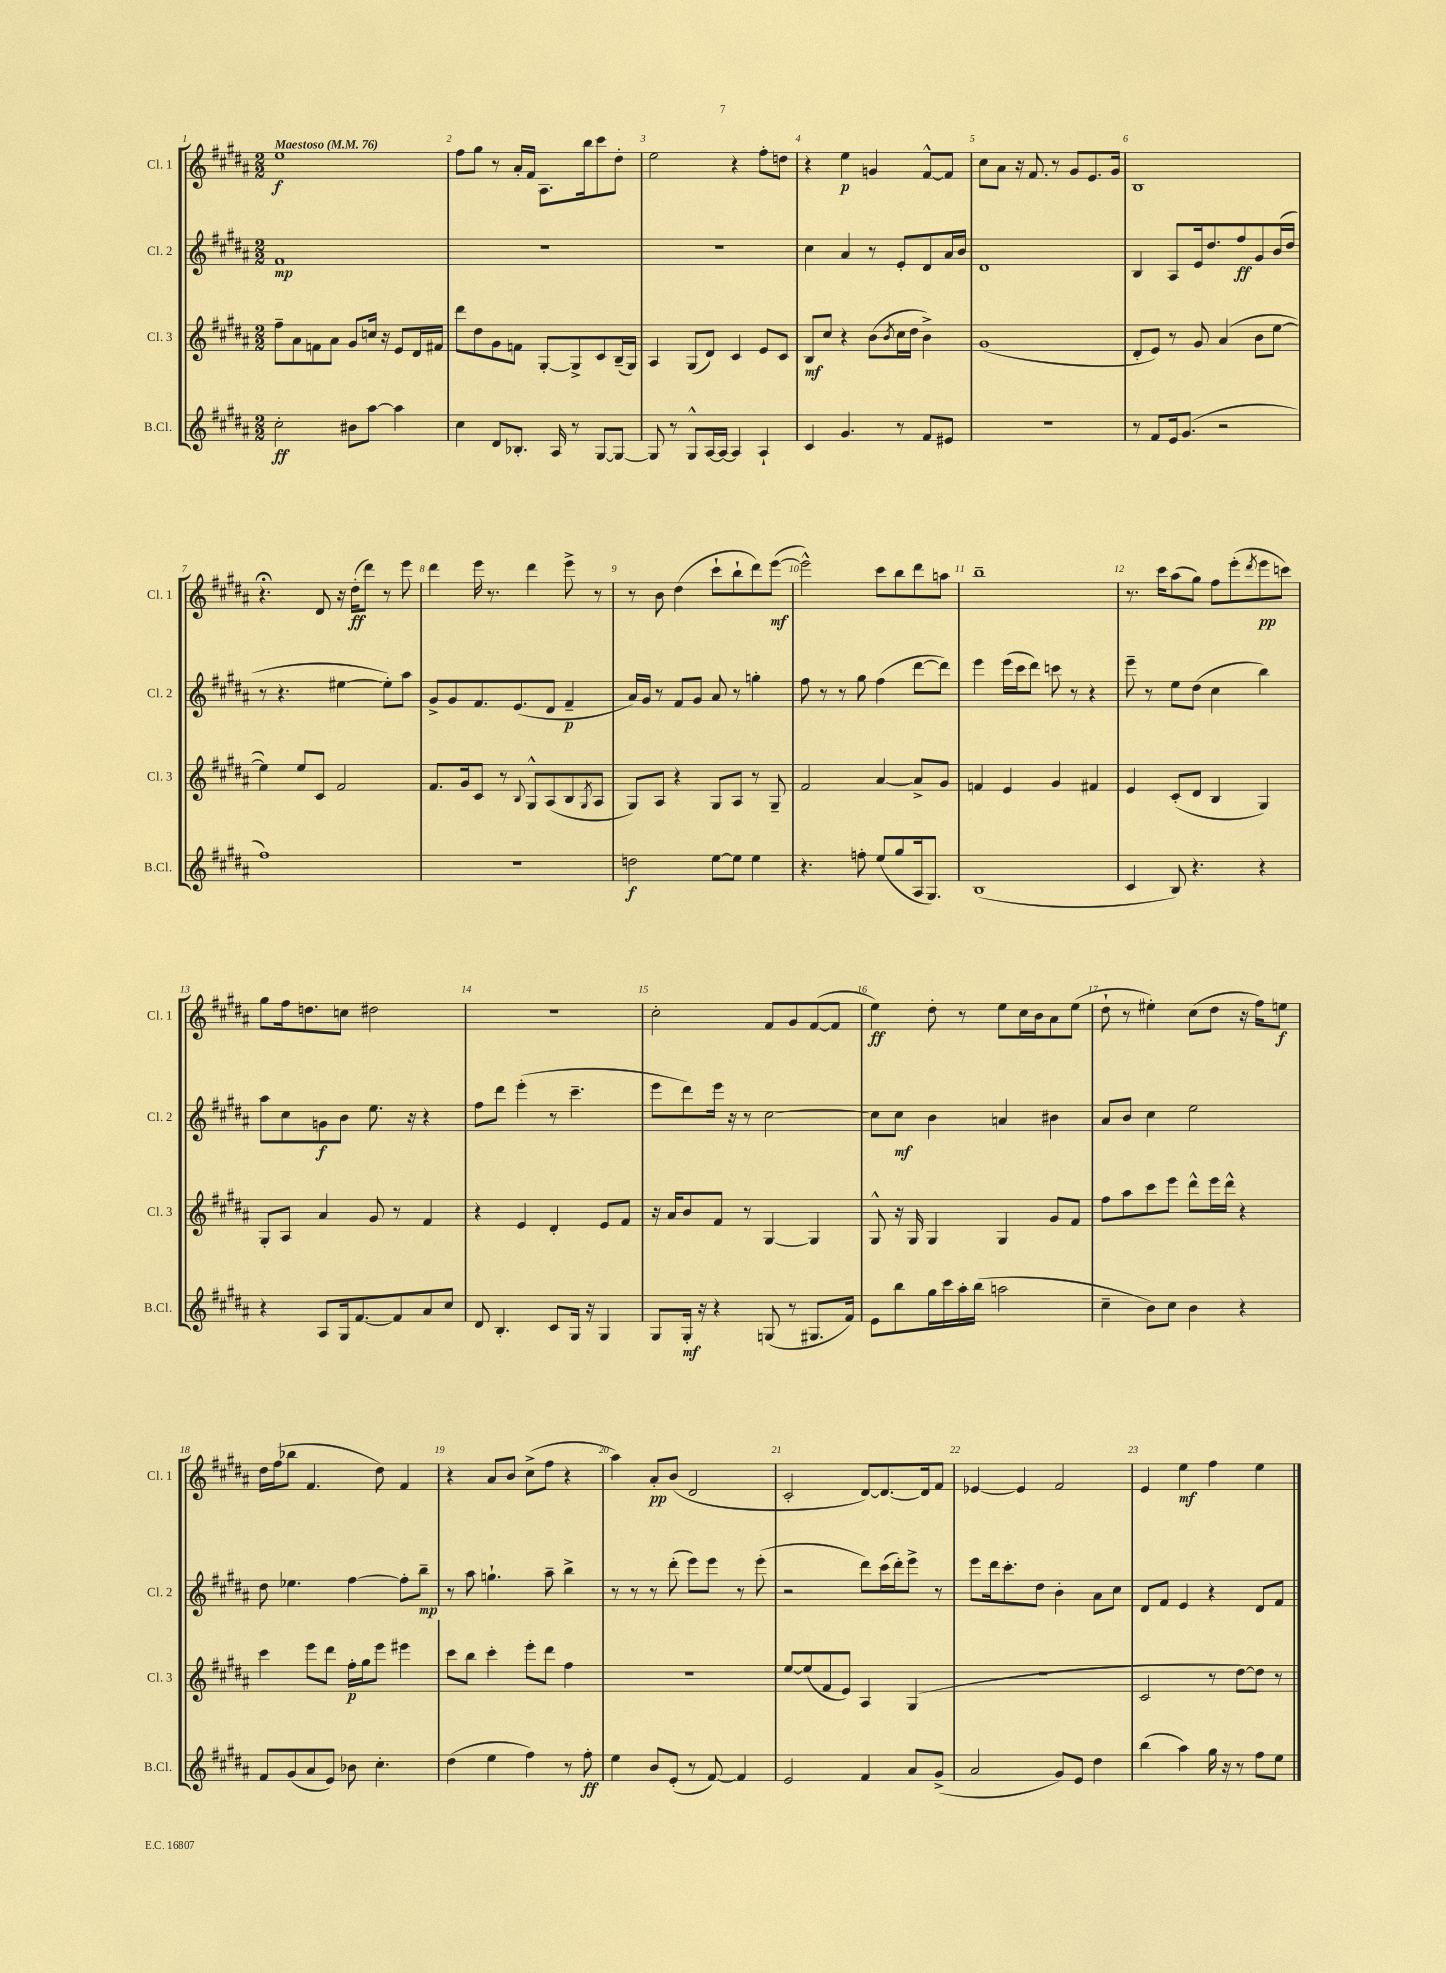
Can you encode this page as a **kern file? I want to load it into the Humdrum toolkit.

**kern	**kern	**kern	**kern
*staff4	*staff3	*staff2	*staff1
*clefG2	*clefG2	*clefG2	*clefG2
*k[f#c#g#d#a#]	*k[f#c#g#d#a#]	*k[f#c#g#d#a#]	*k[f#c#g#d#a#]
*M2/2	*M2/2	*M2/2	*M2/2
*MM76	*MM76	*MM76	*MM76
2cc#'	8ff#~	1f#	1ee
.	8a#	.	.
.	8f	.	.
.	8a#	.	.
8b#	8g#	.	.
[8aa#	16cc	.	.
.	16r	.	.
4aa#]	8e	.	.
.	16d#	.	.
.	16f#	.	.
=	=	=	=
4cc#	8ddd#	1r	8ff#
.	8dd#	.	8gg#
8d#	8g#	.	8r
8.B-'	8f	.	16a#'
.	.	.	16f#
.	[8G#'	.	8.A#
16A#	.	.	.
8r	8G#^]	.	.
.	.	.	16bb
[8G#	8c#	.	8ccc#
8G#_	(16B~	.	8dd#'
.	16G#)	.	.
=	=	=	=
8G#]	4A#	1r	2ee
8r	.	.	.
8G#^^	(8G#	.	.
[16A#	8d#)	.	.
16A#_	.	.	.
4A#]	4c#	.	4r
4A#`	8e	.	8ff#'
.	8c#	.	8dd
=	=	=	=
4c#	8B	4cc#	4r
.	8cc#	.	.
4.g#	4r	4a#	4ee
.	(8b	8r	4g
.	8qb	.	.
8r	16cc#	8e'	.
.	16dd#	.	.
8f#	4b^)	8d#	[8f#^^
8e#	.	16a#	8f#]
.	.	16b	.
=	=	=	=
1r	(1g#	1d#	8cc#
.	.	.	8a#
.	.	.	16r
.	.	.	8.f#
.	.	.	8r
.	.	.	8g#
.	.	.	8.e
.	.	.	16g#
=	=	=	=
8r	8d#'	4B	1B
8f#	8e)	.	.
16e	8r	8A#	.
(8.g#	.	.	.
.	8g#	16e	.
.	.	8.dd#	.
2r	(4a#	.	.
.	.	8ff#	.
.	8b	8g#	.
.	[8ee	(16b	.
.	.	16dd#	.
=	=	=	=
1ff#)	4ee])	8r	4.r;
.	.	4.r	.
.	8ee	.	.
.	8c#	.	8d#
.	2f#	[4ee#	16r
.	.	.	(16dd#'
.	.	.	8ddd#)
.	.	8ee#'])	8r
.	.	8aa#	8eee
=	=	=	=
1r	8.f#	8g#^	4ddd#
.	.	8g#	.
.	16g#	.	.
.	8c#	8.f#	16eee
.	.	.	8.r
.	8r	.	.
.	.	(8.e	.
.	8qqB	.	.
.	8G#^^	.	4ddd#
.	(8A#	8d#	.
.	8B	4f#~	8eee^
.	8qG#	.	.
.	8A#	.	8r
=	=	=	=
2dd	8G#)	16a#)	8r
.	.	16g#	.
.	8A#	8r	8b
.	4r	8f#	(4dd#
.	.	8g#	.
[8ee	8G#	8a#	8ccc#`
8ee]	8A#	8r	8bb`
4ee	8r	4gg'	8ddd#)
.	8G#~	.	([8eee
=	=	=	=
4.r	2f#	8ff#	2eee^^])
.	.	8r	.
.	.	8r	.
8ff'	.	8gg#	.
(8ee	[4a#	(4ff#	8ccc#
8gg#	.	.	8bb
16A#	8a#^]	[8ddd#	8ddd#
8.G#)	.	.	.
.	8g#	8ddd#])	8aa
=	=	=	=
(1B	4f	4eee	1bb~
.	4e	(16eee	.
.	.	16ccc#	.
.	.	8ddd#)	.
.	4g#	8ccc	.
.	.	8r	.
.	4f#	4r	.
=	=	=	=
4c#	4e	8eee~	8.r
.	.	8r	.
.	.	.	16ccc#
8B)	(8c#'	8ee	(8aa#
4.r	8d#	(8dd#	8gg#)
.	4B	4cc#	8ff#
.	.	.	(8eee'
.	.	.	8qddd#
4r	4G#)	4bb)	8eee
.	.	.	8ccc)
=	=	=	=
4r	8G#'	8aa#	8gg#
.	8A#	8cc#	16ff#
.	.	.	8.dd
8A#	4a#	8g	.
16G#	.	8b	8cc
[8.f#	.	.	.
.	8g#	8.ee	2dd#
8f#]	8r	.	.
.	.	16r	.
8a#	4f#	4r	.
8cc#	.	.	.
=	=	=	=
8d#	4r	8ff#	1r
4.B'	.	8ddd#	.
.	4e	(4eee'	.
8c#	4d#'	8r	.
16G#	.	4.ccc#~	.
16r	.	.	.
4G#	8e	.	.
.	8f#	.	.
=	=	=	=
8G#	16r	8eee	2cc#'
.	16a#	.	.
16G#'	8b	8ddd#)	.
16r	.	.	.
4r	8f#	16eee	.
.	.	16r	.
.	8r	8r	.
(8G	[4G#	[2cc#	8f#
8r	.	.	8g#
8.G#	4G#]	.	([8f#
.	.	.	8f#]
16f#)	.	.	.
=	=	=	=
8e	8G#^^	8cc#]	4ee)
8bb	16r	8cc#	.
.	16G#	.	.
16gg#	4G#	4b	8dd#'
16ccc#	.	.	.
16aa#'	.	.	8r
(16bb	.	.	.
2aa	4G#	4a	8ee
.	.	.	16cc#
.	.	.	16b
.	8g#	4b#	8a#
.	8f#	.	(8ee
=	=	=	=
4cc#~	8ff#	8a#	8dd#`
.	8aa#	8b	8r
8b)	8ccc#	4cc#	4ee#')
8cc#	8eee	.	.
4b	8ddd#^^	2ee	(8cc#
.	16eee	.	8dd#
.	16ddd#^^	.	.
4r	4r	.	16r
.	.	.	16ff#)
.	.	.	8ee
=	=	=	=
8f#	4ccc#	8dd#	16dd#
.	.	.	(16ff#
(8g#	.	4.ee-	8bb-
8a#	8eee	.	4.f#
8e)	8ddd#	.	.
8b-	16ff#'	[4ff#	.
.	16gg#	.	.
4.cc#'	8eee	.	8dd#)
.	4eee#	8ff#']	4f#
.	.	8bb~	.
=	=	=	=
(4dd#	8ccc#	8r	4r
.	8bb	8aa#	.
4ee	4ccc#'	4.gg`	8a#
.	.	.	8b
4ff#)	8eee'	.	(8cc#^
.	8ddd#	8aa#~	8ff#
8r	4ff#	4bb^	4r
8ff#'	.	.	.
=	=	=	=
4ee	1r	8r	4aa#)
.	.	8r	.
8b	.	8r	8a#'
(8e'	.	(8ddd#'	(8b
8r	.	8eee)	2d#
[8f#)	.	8eee	.
4f#]	.	8r	.
.	.	(8eee'	.
=	=	=	=
2e	[8ee	2r	2c#'
.	(8ee]	.	.
.	8f#	.	.
.	8e)	.	.
4f#	4A#	8ddd#)	[8d#)
.	.	(16ccc#	8.d#_
.	.	16ddd#')	.
8a#	(4G#	8eee^	.
.	.	.	16d#]
(8g#^	.	8r	8f#
=	=	=	=
2a#	1r	8eee	[4e-
.	.	16ddd#	.
.	.	8.ccc#'	.
.	.	.	4e-]
.	.	8dd#	.
8g#)	.	4b'	2f#
8e	.	.	.
4dd#	.	8a#	.
.	.	8cc#	.
=	=	=	=
(4bb	2c#	8d#	4e
.	.	8f#	.
4aa#)	.	4e	4ee
16gg#	8r	4r	4ff#
16r	.	.	.
8r	[8dd#)	.	.
8ff#	8dd#]	8d#	4ee
8ee	8r	8f#	.
==	==	==	==
*-	*-	*-	*-
